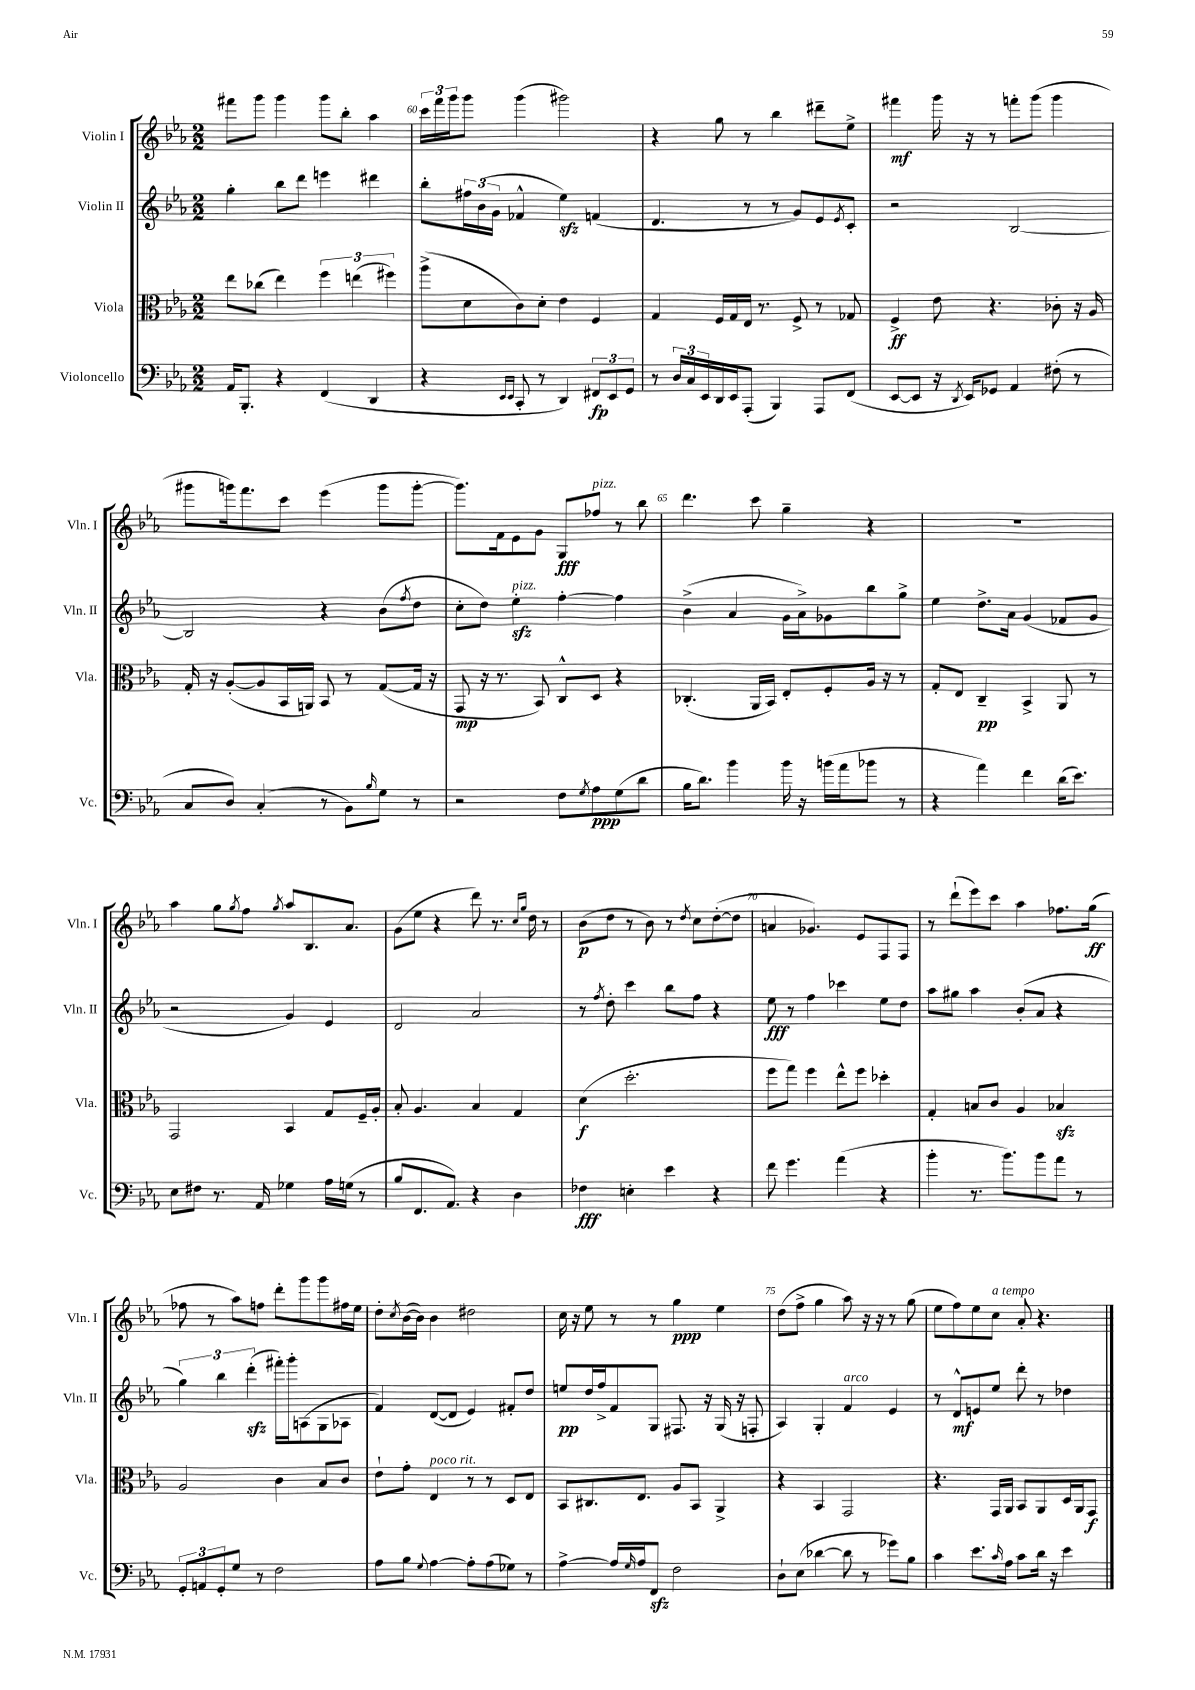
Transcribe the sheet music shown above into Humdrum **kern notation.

**kern	**dynam	**kern	**dynam	**kern	**dynam	**kern	**dynam
*part4	*part4	*part3	*part3	*part2	*part2	*part1	*part1
*staff4	*staff4	*staff3	*staff3	*staff2	*staff2	*staff1	*staff1
*I"Violoncello	*	*I"Viola	*	*I"Violin II	*	*I"Violin I	*
*I'Vc.	*	*I'Vla.	*	*I'Vln. II	*	*I'Vln. I	*
*clefF4	*	*clefC3	*	*clefG2	*	*clefG2	*
*k[b-e-a-]	*	*k[b-e-a-]	*	*k[b-e-a-]	*	*k[b-e-a-]	*
*M2/2	*	*M2/2	*	*M2/2	*	*M2/2	*
=59	=59	=59	=59	=59	=59	=59	=59
16AA-/KL	.	8ee-\L	.	4gg'\	.	8fff#X\L	.
8.BBB-'/J	.	.	.	.	.	.	.
.	.	(8cc-X\J	.	.	.	8ggg\J	.
4r	.	4ee-\)	.	8bb-\L	.	4ggg\	.
.	.	.	.	8ddd\J	.	.	.
(4FF/	.	6ff\	.	4eeen\	.	8ggg\L	.
.	.	.	.	.	.	8bb-'\J	.
.	.	(6een\	.	.	.	.	.
4DD/	.	.	.	4ddd#X\	.	4aa-\	.
.	.	6ff#X\)	.	.	.	.	.
=60	=60	=60	=60	=60	=60	=60	=60
4r	.	(8aa-^\L	.	8bb-'\L	.	24ccc\LL	.
.	.	.	.	.	.	24fff\	.
.	.	.	.	.	.	24ggg\J	.
.	.	8d\	.	24ff#X\L	.	8ggg\J	.
.	.	.	.	(24b-\	.	.	.
.	.	.	.	24g\JJ	.	.	.
16qqEE-/LL	.	.	.	.	.	.	.
16qqEE-/JJ	.	.	.	.	.	.	.
8CC'/	.	8c\)	.	4f-X^^/	.	(4ggg\	.
8r	.	8d'\J	.	.	.	.	.
4DD/)	.	4e-\	.	4ee-zz\)	.	2ggg#X\)	.
12FF#X/L	fp	4F/	.	(4fn/	.	.	.
12EE-/	.	.	.	.	.	.	.
12GG/J	.	.	.	.	.	.	.
=61	=61	=61	=61	=61	=61	=61	=61
8r	.	4G/	.	4.d/	.	4r	.
24D/LL	.	.	.	.	.	.	.
24C/	.	.	.	.	.	.	.
24EE-/	.	.	.	.	.	.	.
16DD/	.	16F/LL	.	.	.	8gg\	.
16EE-/J	.	16G/	.	.	.	.	.
(8AAA-'/J	.	16E-/JJ	.	8r	.	8r	.
.	.	8.r	.	.	.	.	.
4BBB-/)	.	.	.	8r	.	4bb-\	.
.	.	8F^/	.	8g/L)	.	.	.
8AAA-/L	.	8r	.	8e-/	.	8ddd#X~\L	.
.	.	.	.	8qe-/	.	.	.
(8FF/J	.	8G-X/	.	8c'/J	.	8ee-^\J	.
=62	=62	=62	=62	=62	=62	=62	=62
[8EE-/L	.	4F^/	ff	2r	.	4fff#X\	mf
8EE-/J]	.	.	.	.	.	.	.
16r	.	8e-\	.	.	.	16ggg\	.
8qDD/	.	.	.	.	.	.	.
16EE-/KL)	.	.	.	.	.	16r	.
8GG-X/J	.	4.r	.	.	.	8r	.
4AA-/	.	.	.	[2B-/	.	8fffn'\L	.
.	.	.	.	.	.	(8ggg\J	.
(8F#X'\	.	8c-X'\	.	.	.	4ggg\	.
8r	.	16r	.	.	.	.	.
.	.	16A-/	.	.	.	.	.
!!LO:LB:g=z
=63	=63	=63	=63	=63	=63	=63	=63
8C/L	.	16G'/	.	2B-/]	.	8ggg#X\L	.
.	.	16r	.	.	.	.	.
8D/J)	.	([8A-'/L	.	.	.	16gggn\k)	.
.	.	.	.	.	.	8.fff\	.
(4C'/	.	8A-/]	.	.	.	.	.
.	.	16BB-/L	.	.	.	8ccc\J	.
.	.	16AAn/JJ)	.	.	.	.	.
8r	.	8BB-/	.	4r	.	(4eee-\	.
8BB-\L)	.	8r	.	.	.	.	.
16qqB-/	.	.	.	.	.	.	.
8G\J	.	([8G/L	.	(8b-\L	.	8ggg\L	.
.	.	.	.	8qff/	.	.	.
8r	.	16G/Jk]	.	8dd\J	.	[8ggg'\J	.
.	.	16r	.	.	.	.	.
=64	=64	=64	=64	=64	=64	=64	=64
2r	.	8GG/	mp	8cc'\L	.	8.ggg\L])	.
.	.	16r	.	8dd\J)	.	.	.
.	.	8.r	.	.	.	16f\k	.
!	!	!	!	!LO:TX:a:i:t=pizz.	!	!	!
.	.	.	.	4ee-zz'\	.	8e-\	.
.	.	8BB-/)	.	.	.	8g\J	.
8F\L	.	8C^^/L	.	[4ff'\	.	8G/L	fff
8qG/	.	.	.	.	.	.	.
!	!	!	!	!	!	!LO:TX:a:i:t=pizz.	!
8A-\	ppp	8D/J	.	.	.	8ff-X/J	.
(8G\	.	4r	.	4ff\]	.	8r	.
8d\J	.	.	.	.	.	8bb-\	.
=65	=65	=65	=65	=65	=65	=65	=65
16B-\KL	.	(4.C-X'/	.	(4b-^\	.	4.ddd\	.
8.d\J)	.	.	.	.	.	.	.
4b-\	.	.	.	4a-/	.	.	.
.	.	16AA-/LL	.	.	.	8ccc\	.
.	.	16BB-/JJ)	.	.	.	.	.
16b-\	.	8E-'/L	.	16g\LL	.	4gg~\	.
16r	.	.	.	16a-^\J)	.	.	.
(16bn\LL	.	8F'/	.	8g-X\	.	.	.
16a-\J	.	.	.	.	.	.	.
8b-X\J	.	16A-/Jk	.	8bb-\	.	4r	.
.	.	16r	.	.	.	.	.
8r	.	8r	.	8gg^\J	.	.	.
=66	=66	=66	=66	=66	=66	=66	=66
4r	.	8G'/L	.	4ee-\	.	1r	.
.	.	8E-/J	.	.	.	.	.
4a-\)	.	4C~/	pp	8.dd^\L	.	.	.
.	.	.	.	16a-\Jk	.	.	.
4f\	.	4BB-^/	.	(4g/	.	.	.
(16d\KL	.	8AA-/	.	8f-X/L	.	.	.
8.e-\J)	.	.	.	.	.	.	.
.	.	8r	.	8g/J	.	.	.
!!LO:LB:g=z
=67	=67	=67	=67	=67	=67	=67	=67
8E-\L	.	2GG/	.	2r	.	4aa-\	.
8F#X\J	.	.	.	.	.	.	.
8.r	.	.	.	.	.	8gg\L	.
.	.	.	.	.	.	8qgg/	.
.	.	.	.	.	.	8ff\J	.
16AA-/	.	.	.	.	.	.	.
.	.	.	.	.	.	8qgg/	.
4G-X\	.	4BB-/	.	4g/)	.	8aa-/L	.
.	.	.	.	.	.	8.B-/	.
16A-\LL	.	8G/L	.	4e-/	.	.	.
(16Gn\JJ	.	.	.	.	.	8.a-/J	.
8r	.	16F~/L	.	.	.	.	.
.	.	16A-'/JJ	.	.	.	.	.
=68	=68	=68	=68	=68	=68	=68	=68
8B-/L	.	8B-'/	.	2d/	.	(8g\L	.
8.FF/	.	4.A-/	.	.	.	8ee-\J	.
.	.	.	.	.	.	4r	.
8.AA-/J)	.	.	.	.	.	.	.
4r	.	4B-/	.	2a-/	.	8ddd\)	.
.	.	.	.	.	.	8.r	.
4D\	.	4G/	.	.	.	.	.
.	.	.	.	.	.	16qqcc/LL	.
.	.	.	.	.	.	16qqgg/JJ	.
.	.	.	.	.	.	16dd\	.
.	.	.	.	.	.	8r	.
=69	=69	=69	=69	=69	=69	=69	=69
4F-X\	fff	(4d\	f	8r	.	(8b-\L	p
.	.	.	.	8qff/	.	.	.
.	.	.	.	8dd'\	.	8dd\J	.
4En'\	.	2.dd'\	.	4ccc\	.	8r	.
.	.	.	.	.	.	8b-\)	.
4e-\	.	.	.	8bb-\L	.	8r	.
.	.	.	.	.	.	8qdd/	.
.	.	.	.	8ff\J	.	8cc\L	.
4r	.	.	.	4r	.	([8dd'\	.
.	.	.	.	.	.	8dd\J]	.
=70	=70	=70	=70	=70	=70	=70	=70
8f\	.	8ff\L	.	8ee-\	fff	4an/	.
4.g\	.	8gg\J)	.	8r	.	.	.
.	.	4ff\	.	4ff\	.	4.g-X/)	.
(4a-\	.	8ee-^^\L	.	4ccc-X\	.	.	.
.	.	8ff\J	.	.	.	8e-/L	.
4r	.	4dd-X'\	.	8ee-\L	.	8F/	.
.	.	.	.	8dd\J	.	8F/J	.
=71	=71	=71	=71	=71	=71	=71	=71
4b-'\	.	4G'/	.	8aa-\L	.	8r	.
.	.	.	.	8gg#X\J	.	(8ddd`\L	.
8.r	.	8Bn/L	.	4aa-\	.	8eee-\)	.
.	.	8c/J	.	.	.	8ccc\J	.
8.b-\L)	.	.	.	.	.	.	.
.	.	4A-/	.	(8b-'/L	.	4aa-\	.
8b-\	.	.	.	8a-/J	.	.	.
8a-\J	.	4B-Xzz/	.	4r	.	8.ff-X\L	.
8r	.	.	.	.	.	.	.
.	.	.	.	.	.	(16gg\Jk	ff
!!LO:LB:g=z
=72	=72	=72	=72	=72	=72	=72	=72
12GG'/L	.	2A-/	.	6gg\)	.	8ff-X\	.
12AAn/	.	.	.	.	.	.	.
.	.	.	.	.	.	8r	.
12GG'/	.	.	.	6bb-\	.	.	.
8G/J	.	.	.	.	.	8aa-\L)	.
.	.	.	.	(6dddzz'\	.	.	.
8r	.	.	.	.	.	8ffn\J	.
2F\	.	4c\	.	16fff#X'\LL)	.	8ddd'\L	.
.	.	.	.	16ggg'\J	.	.	.
.	.	.	.	(8An\	.	8ggg\	.
.	.	8B-/L	.	8G\	.	8ggg\	.
.	.	8c/J	.	8A-X\J	.	16ff#X\L	.
.	.	.	.	.	.	16ee-\JJ	.
=73	=73	=73	=73	=73	=73	=73	=73
8A-\L	.	8e-`\L	.	4f/)	.	8dd'\L	.
.	.	.	.	.	.	8qcc/	.
8B-\J	.	8g'\J	.	.	.	([16b-\L	.
.	.	.	.	.	.	16b-\JJ])	.
8qqG/	.	.	.	.	.	.	.
!	!	!LO:TX:a:i:t=poco rit.	!	!	!	!	!
[4A-\	.	4E-/	.	([8d/L	.	4b-\	.
.	.	.	.	8d/J]	.	.	.
8A-'\L]	.	8r	.	4e-/)	.	2dd#X\	.
(8A-\	.	8r	.	.	.	.	.
8G-X\J)	.	8D/L	.	8f#X'/L	.	.	.
8r	.	8E-/J	.	8dd/J	.	.	.
=74	=74	=74	=74	=74	=74	=74	=74
[4A-^\	.	8BB-/L	.	8een/L	pp	16cc\	.
.	.	.	.	.	.	16r	.
.	.	8.C#X/	.	16dd/L	.	8ee-\	.
.	.	.	.	16ff^/J	.	.	.
16A-/LL]	.	.	.	8f/	.	8r	.
16qqG/	.	.	.	.	.	.	.
16A-/J	.	8.E-/J	.	.	.	.	.
8FFzz/J	.	.	.	8G/J	.	8r	.
2F\	.	8A-/L	.	8.F#X/	.	4gg\	ppp
.	.	8BB-/J	.	.	.	.	.
.	.	.	.	16r	.	.	.
.	.	4AA-^/	.	(16G/	.	4ee-\	.
.	.	.	.	16r	.	.	.
.	.	.	.	8Fn'/	.	.	.
=75	=75	=75	=75	=75	=75	=75	=75
8D`\L	.	4r	.	4A-/)	.	(8dd\L	.
(8E-\J	.	.	.	.	.	8ff^\J	.
[4d-X\	.	4BB-/	.	4G'/	.	4gg\	.
!	!	!	!	!LO:TX:a:i:t=arco	!	!	!
8d-\]	.	2GG/	.	4f/	.	8aa-\)	.
8r	.	.	.	.	.	16r	.
.	.	.	.	.	.	16r	.
8g-X\L)	.	.	.	4e-/	.	8r	.
8B-\J	.	.	.	.	.	(8gg\	.
=76	=76	=76	=76	=76	=76	=76	=76
4c\	.	4.r	.	8r	.	8ee-\L	.
.	.	.	.	8d^^/L	mf	8ff\)	.
8.e-\L	.	.	.	8en/	.	8ee-\	.
!	!	!	!	!	!	!LO:TX:a:i:t=a tempo	!
.	.	16GG/LL	.	8ee-/J	.	8cc\J	.
16qqc/	.	.	.	.	.	.	.
16A-\Jk	.	16AA-/JJ	.	.	.	.	.
8c\L	.	8BB-/L	.	8ddd'\	.	8a-'/	.
16d\Jk	.	8AA-/	.	8r	.	4.r	.
16r	.	.	.	.	.	.	.
4e-\	.	16D/L	.	4dd-X\	.	.	.
.	.	16AA-/J	.	.	.	.	.
.	.	8GG/J	f	.	.	.	.
==	==	==	==	==	==	==	==
*-	*-	*-	*-	*-	*-	*-	*-
